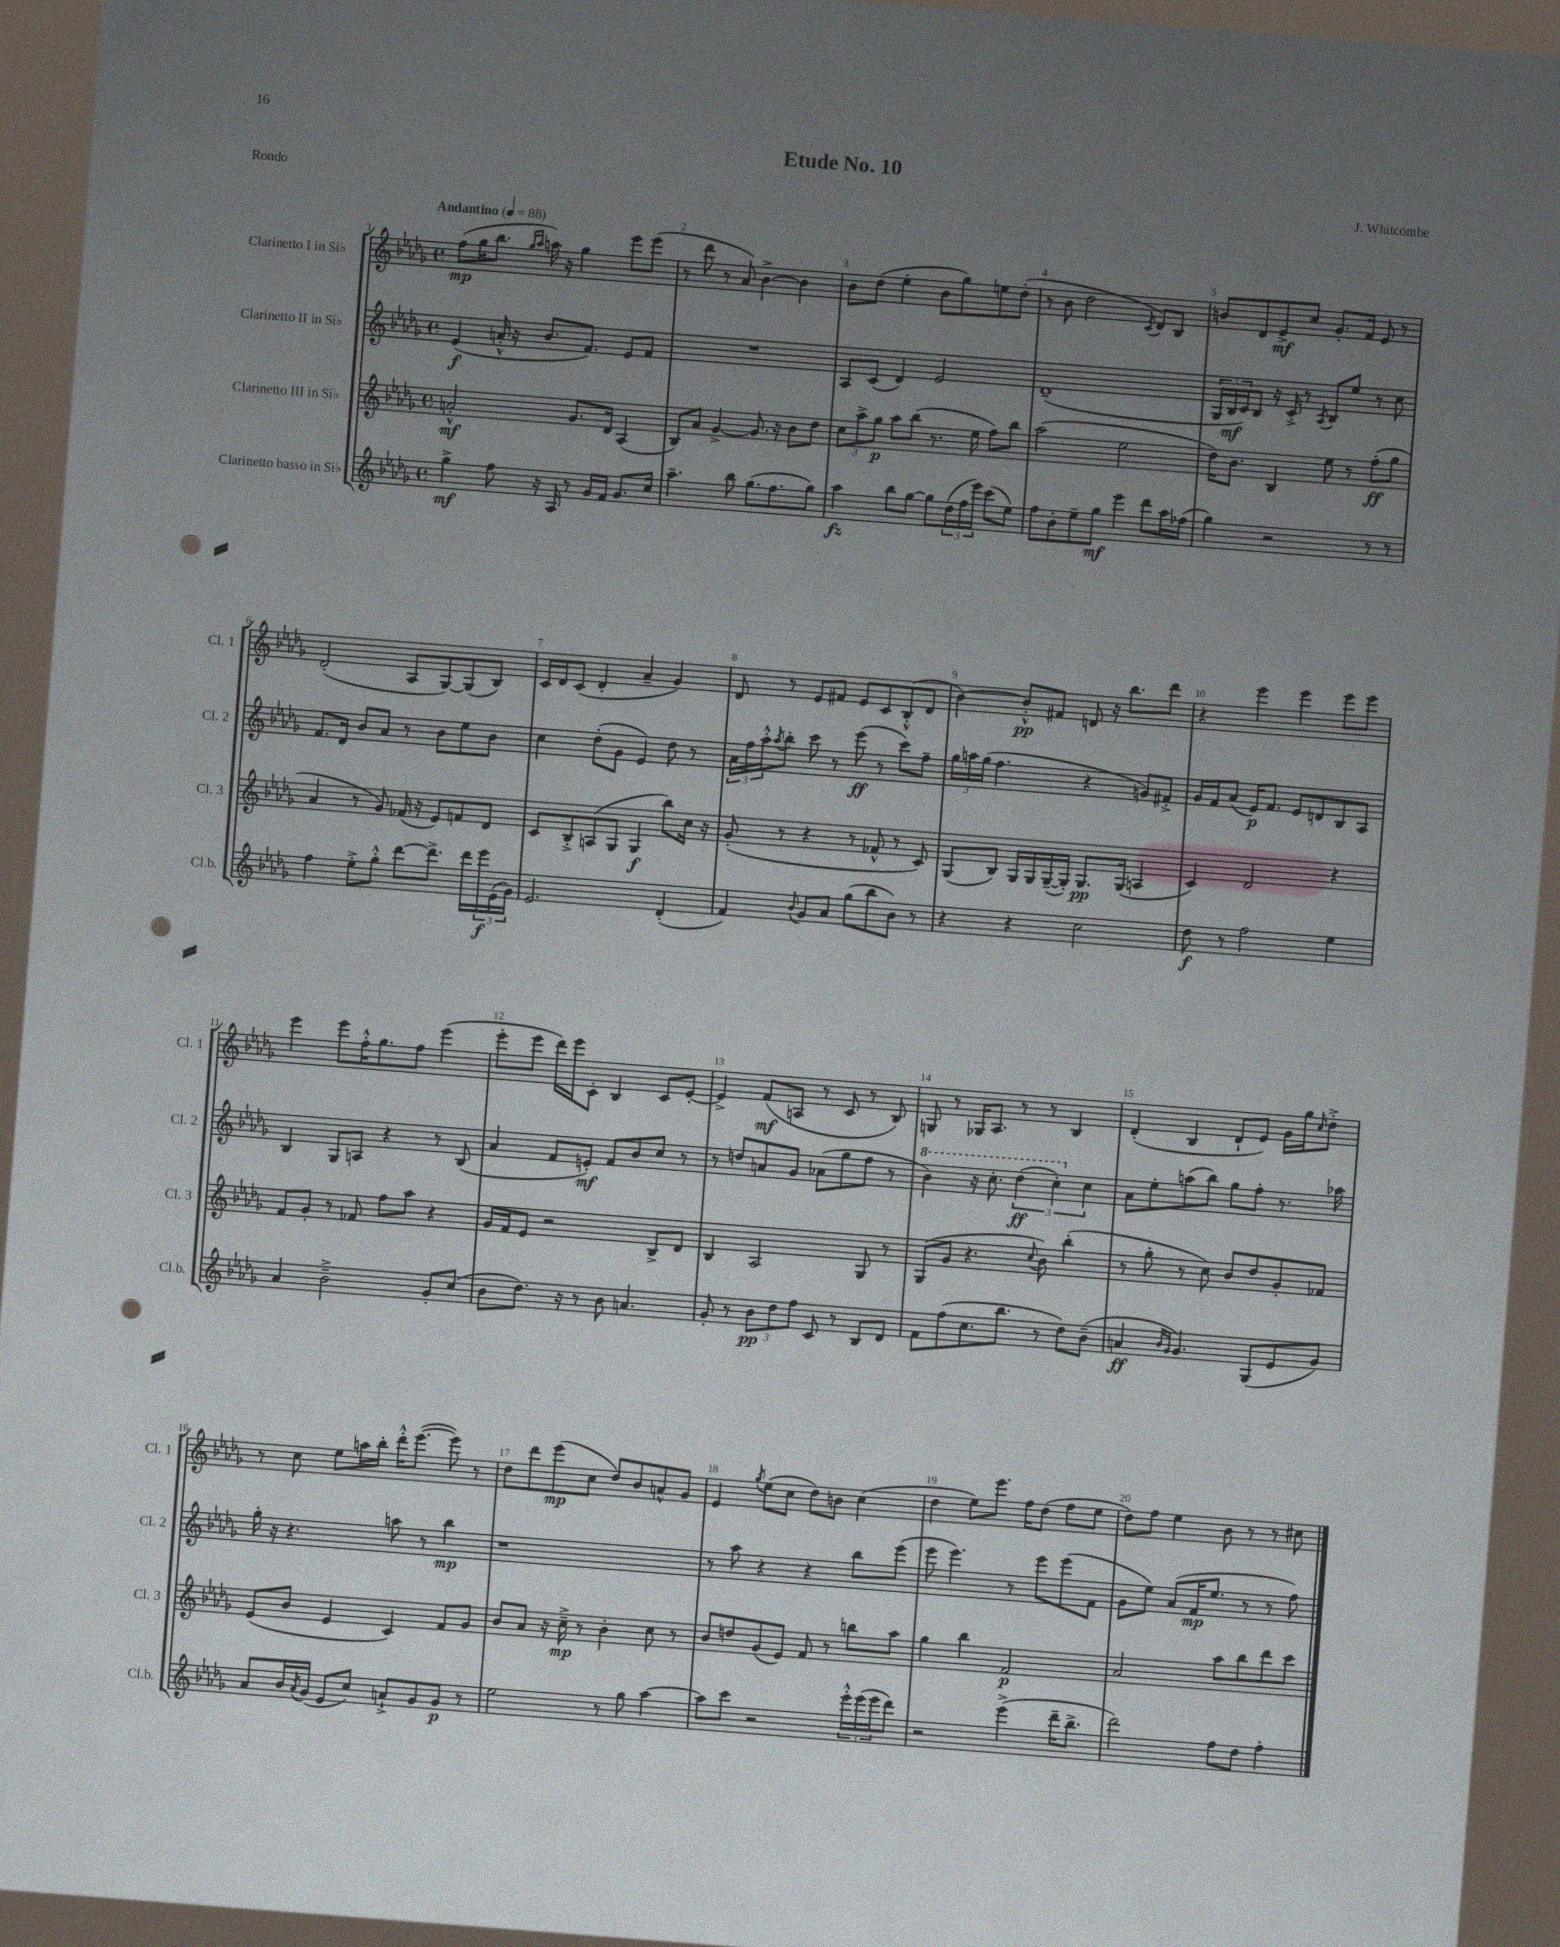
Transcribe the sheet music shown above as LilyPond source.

\header { title = "Etude No. 10" composer = "J. Whitcombe" piece = "Rondo" }
<<
\new StaffGroup <<
\new Staff = "s0" \with { instrumentName = "Clarinetto I in Sib" shortInstrumentName = "Cl. 1" } {
    \clef treble \key des \major \defaultTimeSignature \time 4/4 \tempo "Andantino" 4 = 88
    f''8\mp( ges''16 bes''8. \grace { ges''16 aes''16 } a''16) r16 ges''4 ees'''8 ees'''8( |
    r8 des'''8 r8 aes'8) bes'4~-> bes'4 |
    bes'8 des''8( ees''4-. bes'8 ges''8) e''8 des''8-.( |
    r8 bes'8 des''2 \acciaccatura { c'8 } des'8) bes8 |
    b'8 des'8 ees'8->\mf c''8 ges'8.-. f'16 ees'8 r8 |
    des'2-.( aes8 ges8~) ges8( bes8) |
    c'16 des'16 c'8( des'4-. aes'4-- ges'4) |
    des'8 r8 ees'8 fis'8 ees'8 c'8 bes8-.-^( des'8 |
    bes'4~) bes'8-.-^\pp fis'8 d'8 r16 bes''8. des'''8 |
    r4 ees'''4 ees'''4 ees'''8 ees'''8 |
    ees'''4 ees'''8 f''16-.-^ ges''8. f''8 ees'''4( |
    ees'''8-. ees'''8 des'''16) ees'''16 c'8-. bes4 c'8 ees'8~-. |
    ees'4-> f'8\mf( a8 r8 c'8 r8 bes8) |
    g8 r8 ges16 aes8. r8 r8 bes4 |
    des'4-.( bes4 des'8-! ees'8) ges'16 ges''16 \grace { c''16 } des''8-.-> |
    r8 c''8 ees''8 a''16 bes''16-. des'''16-.-^ ees'''8.~( ees'''8) r8 |
    des''8 des'''8 ees'''8\mp( c''8 des''8) bes'8 a'8-^ ges'8 |
    ees'4 \acciaccatura { ges''8 } ees''8( c''8 des''8) b'8 c''4( |
    des''4 ees''8) ees'''8. f''16 des''8( f''8 ees''8 |
    des''8) f''8 ees''4 bes'8 r8 r8 cis''8 \bar "|." |
}
\new Staff = "s1" \with { instrumentName = "Clarinetto II in Sib" shortInstrumentName = "Cl. 2" } {
    \clef treble \key des \major \defaultTimeSignature \time 4/4
    ees'4\f( a'16-.-^ r16 bes'8. f'8.) ees'8 f'8 |
    R1 |
    aes8 c'8( des'4) ees'2 |
    des'1--( |
    \tuplet 3/2 { ges16 bes16\mf c'16) } bes8 r16 c'16-.-> r8 \acciaccatura { aes8 } bes8 ees''8 r8 c''8 |
    f'8. des'16 bes'8 aes'8 r8 bes'8 ees''8 bes'8 |
    c''4 des''8-.( ges'8 ees'4) des''8 r8 |
    \tuplet 3/2 { aes'16 f''16 aes''16-.-^ } \acciaccatura { aes''8 } bes''8-. c'''8 r8 ees'''8\ff( r8 c'''8) f''8-- |
    \tuplet 3/2 { ges''16 a''16 ges''16( } f''4. r4 g'8) fis'8-.-> |
    ges'16 f'16 aes'8( ees'16\p) f'8. ees'8 d'8 bes8 aes8 |
    bes4 ges8 a8 r4 r8 bes8( |
    aes'4 f'8 e'8-.\mf) f'8 bes'8 c''8 r8 |
    r8 d''8 a'8 ges'8 aes'8( ges''8 f''8 r8 |
    \ottava #1 bes''4) r16 c'''8.-. \tuplet 3/2 { des'''4\ff( c'''4-.) \ottava #0 c''4 } |
    aes'8 ees''8-. a''8( bes''8) ges''8 f''8-. r8. aes''16 |
    ges''16-. r16 r4. a''8 r8 bes''4\mp |
    r1 |
    r8 aes''8 r4 r4 bes''8 ees'''8( |
    ees'''8 ees'''4.) r8 ees'''8 ees'''8( f'8 |
    ges'8 ees''8) aes'8( f'16\mp ees''8. r8 r8 f''8) \bar "|." |
}
\new Staff = "s2" \with { instrumentName = "Clarinetto III in Sib" shortInstrumentName = "Cl. 3" } {
    \clef treble \key des \major \defaultTimeSignature \time 4/4
    a'2-.-^\mf ges'8. des'16 aes4( |
    bes8) aes'8 ges'4~-> ges'8. r16 bes'8 des''8 |
    \tuplet 3/2 { c''8 aes''8-> ges''8\p } aes''8 bes''8( r8. ees''16 f''8) bes''8 |
    aes''2( ees''2 |
    des''16) bes'8. bes4 ees''8 r8 f''8-.\ff( ges''8 |
    aes'4 r8 ges'8) fes'16( r16 ees'8) f'8 des'8 |
    c'8 bes8-.-> a8( ges8 ges4\f bes''8) c''16 r16 |
    ges'8-.( r8 r4 r8 fes'8-^ r8 c'8) |
    ges8( bes8) ges16 ges16 ges16~--( ges16-.) ges8.\pp ges16( a4 |
    c'4) des'2 r4 |
    f'8 ges'8-. r8 fes'8 f''8 aes''8 r4 |
    ges'16 f'16 ees'8 r2 bes8-> des'8 |
    bes4 aes2 ges8 r8 |
    ges8( ges'8 r4. \appoggiatura { c''8 } bes'8) bes''4-.( |
    r8 ges''8-. r8 c''8) bes'8 des''8 ges'8-. fes'8 |
    ees'8( bes'8 ees'4 c'4) f'8 ges'8 |
    bes'8 aes'8 r16 c''16--->\mp r8 bes'4-. c''8 r8 |
    bes'8 d''8 ges'8( ees'8) f'8 r8 b''8 aes''8 |
    ges''4 bes''4 f'2\p |
    aes'2 aes''8 bes''8 des'''8 c'''8 \bar "|." |
}
\new Staff = "s3" \with { instrumentName = "Clarinetto basso in Sib" shortInstrumentName = "Cl.b." } {
    \clef treble \key des \major \defaultTimeSignature \time 4/4
    ges''4->\mf f''8 r16 aes16 r8 ges'16 f'16 ges'8. c''16 |
    aes''4.-- bes''8 ges''8.( f''8. ges''8) |
    aes''4\fz bes''8 ges''8~ ges''8 \tuplet 3/2 { des''16( f''16 ees'''16) } c'''8( ees''8) |
    f''8 bes'8-. ees''8-- ges''8\mf ees'''4 des'''8 aes''16 fes''16( |
    ges''4) r2 r8 r8 |
    f''4 ees''8-.-> ges''8-.-^ des'''8~ des'''8.-> des'''16 \tuplet 3/2 { ees'''16\f ees'16( ges'16) } |
    ees'2. des'4-.( |
    f'4) \appoggiatura { bes'8 } ges'8 aes'8 ges''8( bes''8 bes'8) r8 |
    r4 r4 c''2 |
    des''8\f r8 f''2 ees''4 |
    aes'4 bes'2---> ges'8-. c''8( |
    bes'8 des''8.) r16 r8 bes'8 a'4. |
    ges'8-. r8 \tuplet 3/2 { bes'8\pp des''8 f''8 } c'8 r8 bes8 des'8 |
    f'8 f''8( c''8. bes''8. r8 des''8) bes'8--( |
    a'4\ff \grace { bes'16 ges'16 } ges'4.) ges8( ees'8 ges'8) |
    aes'8 bes'16 \acciaccatura { aes'8 } ges'16( ees'8 c''8) a'8-!-> ges'8 ges'8\p r8 |
    ees''2 r8 ges''8 aes''4~ |
    aes''8 c'''8 r2 \tuplet 3/2 { ees'''16-.-^ ees'''16( ees'''16 } des'''8) |
    r2 ees'''4->( des'''16-- bes''8.-> |
    des'''2) f''8 des''8 f''4-. \bar "|." |
}
>>
>>
\layout { \context { \Score \override BarNumber.break-visibility = ##(#f #t #t) barNumberVisibility = #all-bar-numbers-visible } }
